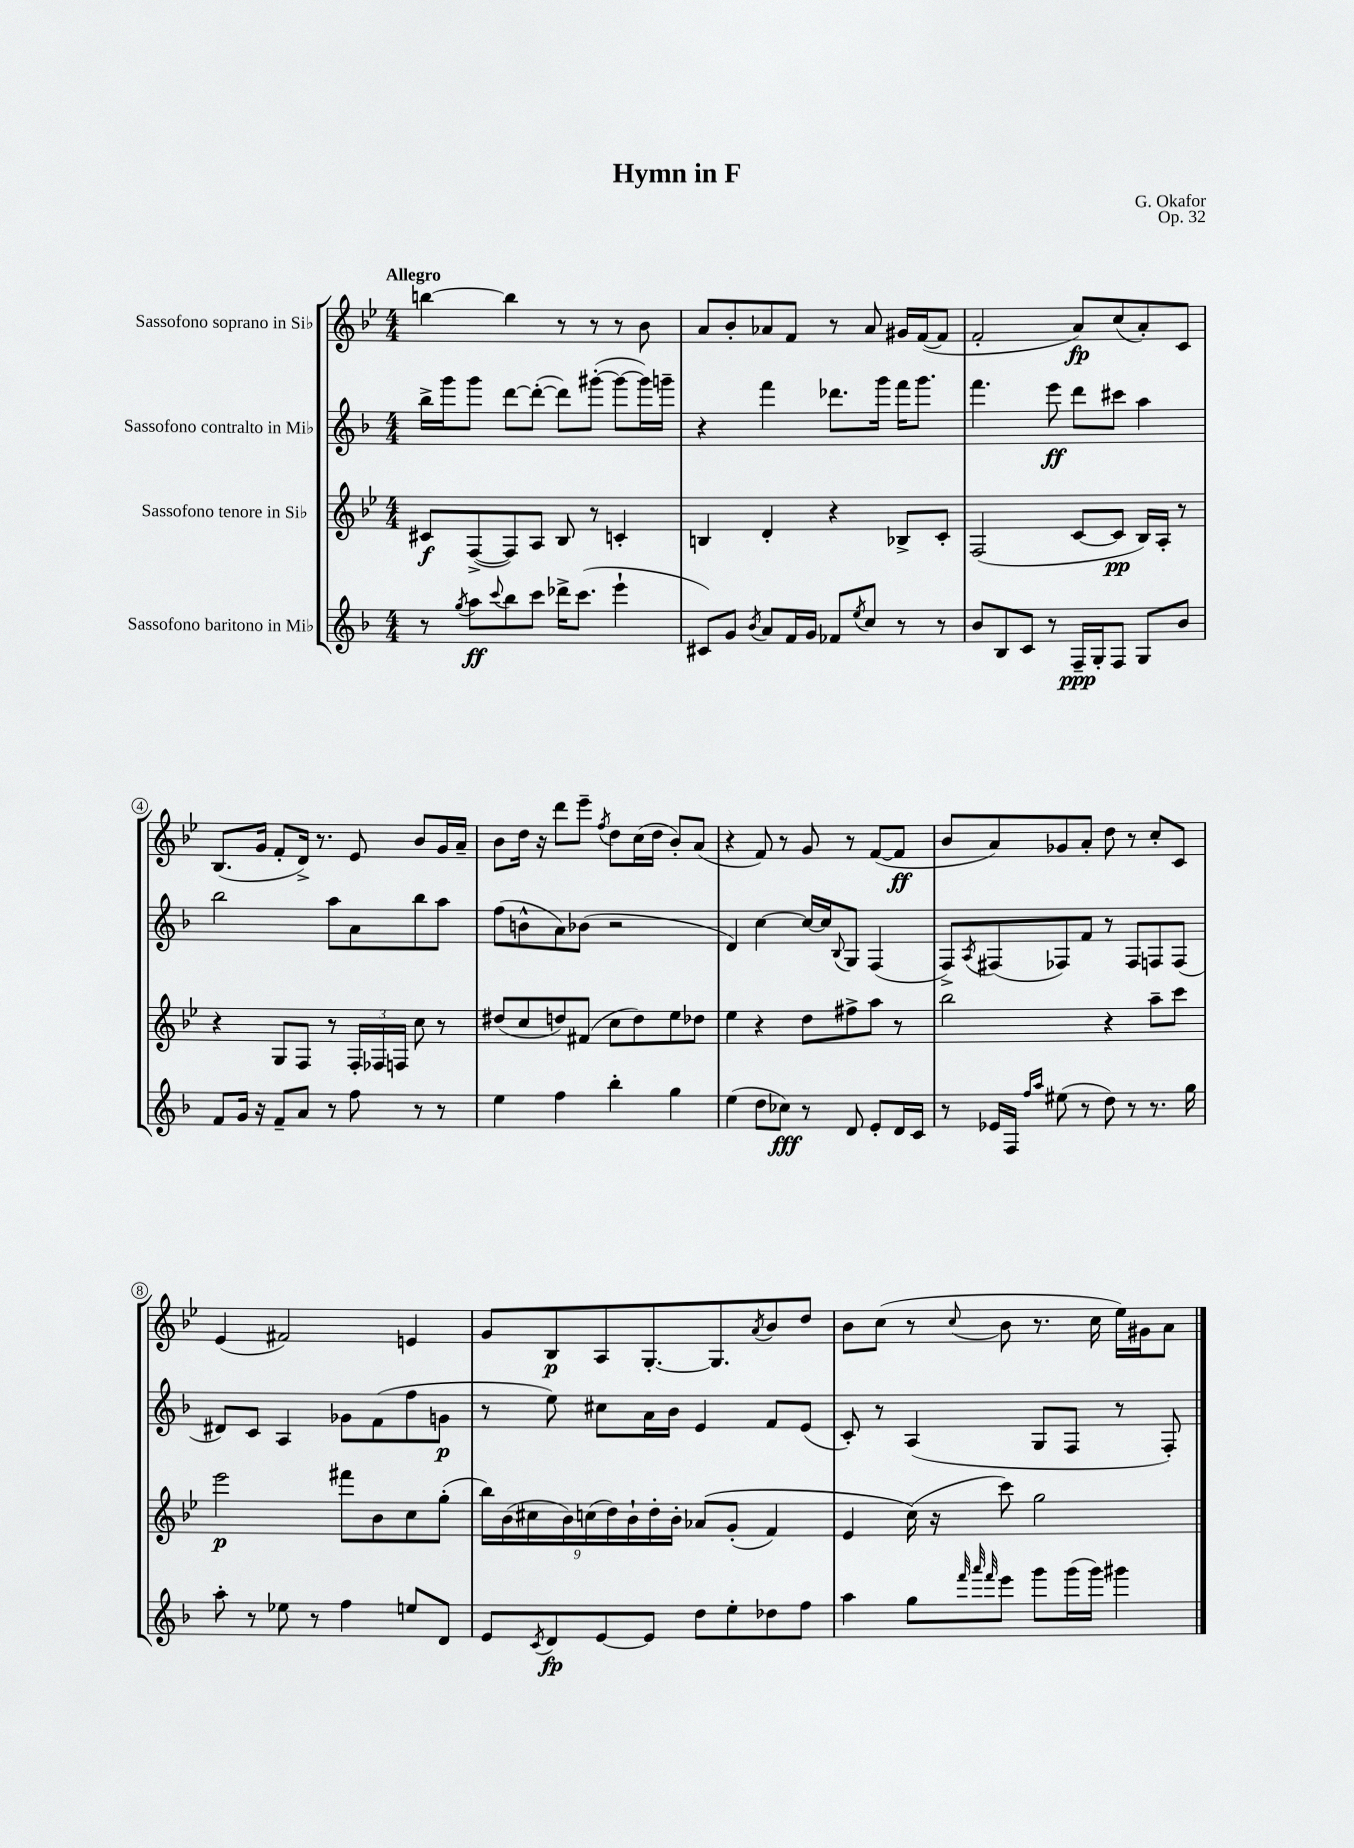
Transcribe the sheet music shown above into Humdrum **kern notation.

**kern	**dynam	**kern	**dynam	**kern	**dynam	**kern	**dynam
*part4	*part4	*part3	*part3	*part2	*part2	*part1	*part1
*staff4	*staff4	*staff3	*staff3	*staff2	*staff2	*staff1	*staff1
*I"Sassofono baritono in Mi♭	*	*I"Sassofono tenore in Si♭	*	*I"Sassofono contralto in Mi♭	*	*I"Sassofono soprano in Si♭	*
*clefG2	*	*clefG2	*	*clefG2	*	*clefG2	*
*k[b-]	*	*k[b-e-]	*	*k[b-]	*	*k[b-e-]	*
*M4/4	*	*M4/4	*	*M4/4	*	*M4/4	*
=1	=1	=1	=1	=1	=1	=1	=1
!	!	!	!	!	!	!LO:TX:a:B:t=Allegro	!
8r	.	8c#X/L	f	16bb-^\LL	.	[4bbn\	.
.	.	.	.	16ggg\J	.	.	.
8qgg/	.	.	.	.	.	.	.
8aa\L	ff	([8F^/	.	8ggg\J	.	.	.
8qqccc/	.	.	.	.	.	.	.
8bb-\	.	8F/])	.	[8ddd\L	.	4bb\]	.
8ccc\J	.	8A/J	.	(8ddd'\J_	.	.	.
16ddd-X^\KL	.	8B-/	.	8ddd\L])	.	8r	.
(8.ccc\J	.	.	.	.	.	.	.
.	.	8r	.	([8ggg#X'\J	.	8r	.
4eee`\	.	4cn'/	.	8ggg#\L_	.	8r	.
.	.	.	.	16ggg#\L])	.	8b-\	.
.	.	.	.	16gggn~\JJ	.	.	.
=2	=2	=2	=2	=2	=2	=2	=2
8c#X/L)	.	4Bn/	.	4r	.	8a/L	.
8g/J	.	.	.	.	.	8b-'/	.
8qb-/	.	.	.	.	.	.	.
8a/L	.	4d'/	.	4fff\	.	8a-X/	.
16f/L	.	.	.	.	.	8f/J	.
16g/JJ	.	.	.	.	.	.	.
8f-X/L	.	4r	.	8.ddd-X\L	.	8r	.
8qee/	.	.	.	.	.	.	.
8cc/J	.	.	.	.	.	8a-/	.
.	.	.	.	16ggg\Jk	.	.	.
8r	.	8B-X^/L	.	16fff\KL	.	16g#X/LL	.
.	.	.	.	8.ggg\J	.	([16f/J	.
8r	.	8c'/J	.	.	.	8f/J]	.
=3	=3	=3	=3	=3	=3	=3	=3
8b-/L	.	(2F/	.	4.fff\	.	2f'/	.
8B-/	.	.	.	.	.	.	.
8c/J	.	.	.	.	.	.	.
8r	.	.	.	8eee\	ff	.	.
16F~/LL	ppp	[8c/L	.	8ddd\L	.	8a/L)	fp
16G'/J	.	.	.	.	.	.	.
8F/J	.	8c/J]	pp	8ccc#X\J	.	(8cc/	.
8G/L	.	16B-/LL)	.	4aa\	.	8a'/)	.
.	.	16A'/JJ	.	.	.	.	.
8b-/J	.	8r	.	.	.	8c/J	.
!!LO:LB:g=z
=4	=4	=4	=4	=4	=4	=4	=4
8f/L	.	4r	.	2bb-\	.	(8.B-/L	.
16g/Jk	.	.	.	.	.	.	.
16r	.	.	.	.	.	16g/Jk	.
8f~/L	.	8G/L	.	.	.	8f'/L	.
8a/J	.	8F/J	.	.	.	16d^/Jk)	.
.	.	.	.	.	.	8.r	.
8r	.	8r	.	8aa\L	.	.	.
8ff\	.	24F'/LL	.	8a\	.	8e-/	.
.	.	24F-X/	.	.	.	.	.
.	.	24Fn/JJ	.	.	.	.	.
8r	.	8cc\	.	8bb-\	.	8b-/L	.
8r	.	8r	.	8aa\J	.	16g/L	.
.	.	.	.	.	.	16a~/JJ	.
=5	=5	=5	=5	=5	=5	=5	=5
4ee\	.	(8dd#X/L	.	(8ff\L	.	8b-\L	.
.	.	8cc/	.	8bn^^\	.	16dd\Jk	.
.	.	.	.	.	.	16r	.
4ff\	.	8ddn/)	.	8a\)	.	8ddd\L	.
.	.	(8f#X/J	.	(8b-X\J	.	8eee-~\J	.
.	.	.	.	.	.	8qff/	.
4bb-'\	.	8cc\L	.	2r	.	8dd\L	.
.	.	8dd\)	.	.	.	(16cc\L	.
.	.	.	.	.	.	16dd\JJ	.
4gg\	.	8ee-\	.	.	.	8b-'/L)	.
.	.	8dd-X\J	.	.	.	(8a/J	.
=6	=6	=6	=6	=6	=6	=6	=6
(4ee\	.	4ee-\	.	4d/)	.	4r	.
8dd\L	.	4r	.	[4cc\	.	8f/)	.
8cc-X\J)	fff	.	.	.	.	8r	.
8r	.	8dd\L	.	16cc/LL_	.	8g/	.
.	.	.	.	16cc/J]	.	.	.
.	.	.	.	8qqB-/	.	.	.
8d/	.	8ff#X^\	.	8G/J	.	8r	.
8e'/L	.	8aa\J	.	(4F/	.	([8f/L	.
16d/L	.	8r	.	.	.	8f/J]	ff
16c/JJ	.	.	.	.	.	.	.
=7	=7	=7	=7	=7	=7	=7	=7
8r	.	2bb-\	.	8F^/L)	.	8b-/L	.
.	.	.	.	8qA/	.	.	.
16e-X/LL	.	.	.	(8F#X/	.	8a/)	.
16F/JJ	.	.	.	.	.	.	.
16qqff/LL	.	.	.	.	.	.	.
16qqaa/JJ	.	.	.	.	.	.	.
(8ee#X\	.	.	.	8F-X/)	.	8g-X/	.
8r	.	.	.	8f/J	.	8a'/J	.
8dd\)	.	4r	.	8r	.	8dd\	.
8r	.	.	.	8F-/L	.	8r	.
8.r	.	8aa~\L	.	8Fn/	.	8cc'/L	.
.	.	8ccc\J	.	(8F/J	.	8c/J	.
16gg\	.	.	.	.	.	.	.
!!LO:LB:g=z
=8	=8	=8	=8	=8	=8	=8	=8
8aa'\	.	2eee-\	p	8d#X/L)	.	(4e-/	.
8r	.	.	.	8c/J	.	.	.
8ee-X\	.	.	.	4A/	.	2f#X/)	.
8r	.	.	.	.	.	.	.
4ff\	.	8fff#X\L	.	8g-X\L	.	.	.
.	.	8b-\	.	(8f\	.	.	.
8een/L	.	8cc\	.	8ff\	.	4en/	.
8d/J	.	(8gg'\J	.	8gn\J	p	.	.
=9	=9	=9	=9	=9	=9	=9	=9
8e/L	.	18bb-\LL)	.	8r	.	8g/L	.
.	.	(18b-\	.	.	.	.	.
.	.	18cc#X\	.	.	.	.	.
8qc/	.	.	.	.	.	.	.
8d/	fp	.	.	8ee\)	.	8B-/	p
.	.	18b-\)	.	.	.	.	.
.	.	(18ccn\	.	.	.	.	.
[8e/	.	.	.	8cc#X\L	.	8A/	.
.	.	18dd\)	.	.	.	.	.
.	.	18b-`\	.	.	.	.	.
8e/J]	.	.	.	16a\L	.	[8.G'/	.
.	.	18dd'\	.	.	.	.	.
.	.	.	.	16b-\JJ	.	.	.
.	.	18b-'\JJ	.	.	.	.	.
8dd\L	.	(8a-X/L	.	4e/	.	.	.
.	.	.	.	.	.	8.G/]	.
8ee'\	.	(8g'/J	.	.	.	.	.
.	.	.	.	.	.	8qa/	.
8dd-X\	.	4f/)	.	8f/L	.	8b-/	.
8ff\J	.	.	.	(8e/J	.	8dd/J	.
=10	=10	=10	=10	=10	=10	=10	=10
4aa\	.	4e-/	.	8c'/)	.	8b-\L	.
.	.	.	.	8r	.	(8cc\J	.
8gg\L	.	(16cc\)	.	(4A/	.	8r	.
.	.	16r	.	.	.	.	.
32qqfff/	.	.	.	.	.	.	.
32qqaaa/	.	.	.	.	.	.	.
32qqfff/	.	.	.	.	.	8qqcc/	.
8eee\J	.	8ccc\)	.	.	.	8b-\	.
8ggg\L	.	2gg\	.	8G/L	.	8.r	.
(16ggg\L	.	.	.	8F/J	.	.	.
16ggg\JJ)	.	.	.	.	.	16cc\	.
4ggg#X\	.	.	.	8r	.	16ee-\LL)	.
.	.	.	.	.	.	16g#X\J	.
.	.	.	.	8F'/)	.	8a\J	.
==	==	==	==	==	==	==	==
*-	*-	*-	*-	*-	*-	*-	*-
